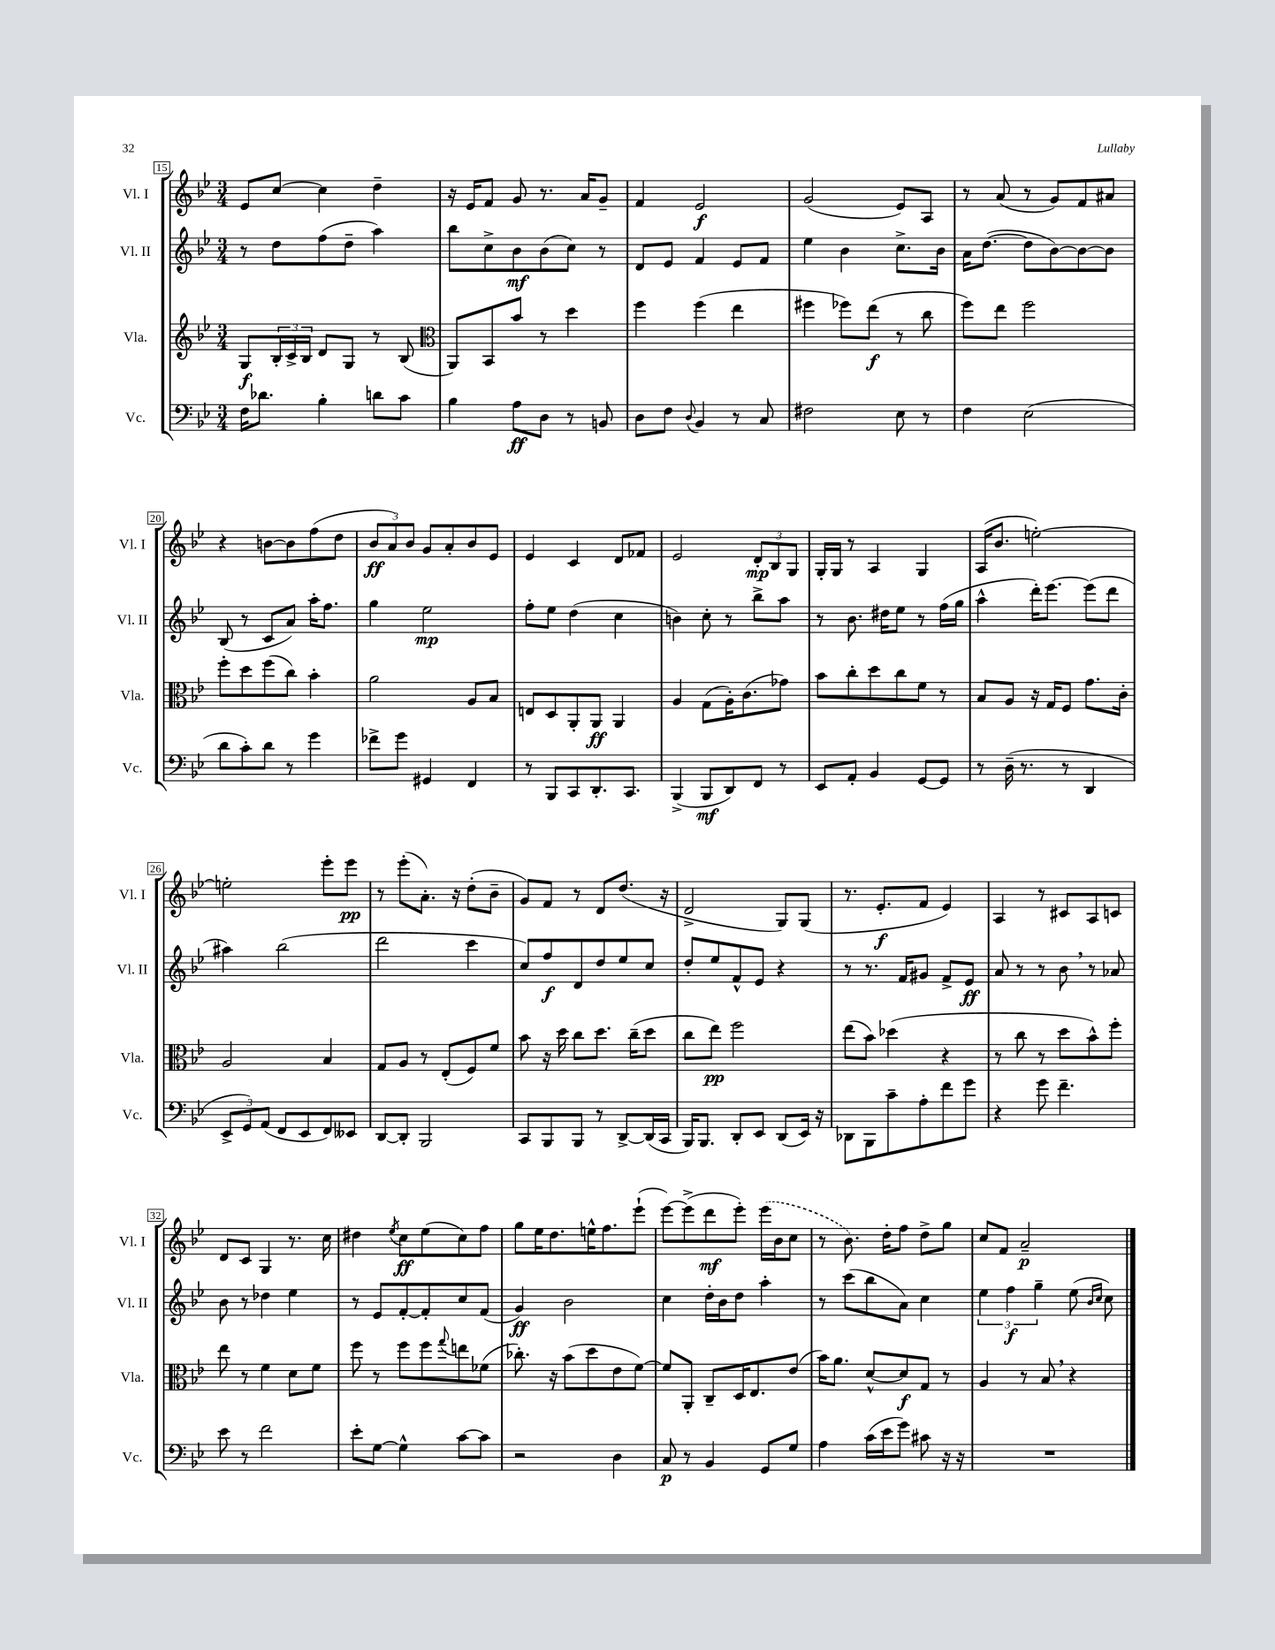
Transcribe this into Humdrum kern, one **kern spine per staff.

**kern	**kern	**kern	**kern
*staff4	*staff3	*staff2	*staff1
*clefF4	*clefG2	*clefG2	*clefG2
*k[b-e-]	*k[b-e-]	*k[b-e-]	*k[b-e-]
*M3/4	*M3/4	*M3/4	*M3/4
16F\LK	8G/L	8r	8e-/L
8.d-\J	.	.	.
.	24B-'/L	8dd\L	[8cc/J
.	24c^/	.	.
.	24B-/JJ	.	.
4B-'\	8d/L	(8ff\	4cc\]
.	8G/J	8dd~\J	.
8d\L	8r	4aa\)	4dd~\
8c\J	(8B-/	.	.
=	=	=	=
*	*clefC3	*	*
4B-\	8AA/L)	8bb-\L	16r
.	.	.	16e-/LK
.	8BB-/	8cc^\	8f/J
8A\L	8b-/J	8b-\	8g/
8D\J	8r	(8b-\	8.r
8r	4dd\	8cc\J)	.
.	.	.	16a/LK
8BB/	.	8r	8g~/J
=	=	=	=
8D\L	4ff\	8d/L	4f/
8F\J	.	8e-/J	.
8qqD/	.	.	.
4BB-/	(4ff\	4f/	2e-/
8r	4ee-\	8e-/L	.
8C/	.	8f/J	.
=	=	=	=
2F#\	4ff#\	4ee-\	(2g/
.	8ff-\L)	4b-\	.
.	(8ee-\J	.	.
8E-\	8r	8.cc^\L	8e-/L)
8r	8cc\	.	8A/J
.	.	16b-\Jk	.
=	=	=	=
4F\	8ff\L)	16a\LK	8r
.	.	([8.dd\J	.
.	8ee-\J	.	(8a/
(2E-\	2ff\	8dd\]L	8r
.	.	[8b-\)	8g/L)
.	.	8b-\_	8f/
.	.	8b-\]J	8a#/J
=	=	=	=
8d\L	8ff'\L	(8B-/	4r
8c'\)	8dd\	8r	.
8d\J	(8ff\	8c/L	[8b\L
8r	8cc\J)	8a/J)	8b\]
4g\	4b-'\	16aa'\LK	(8ff\
.	.	8.ff\J	.
.	.	.	8dd\J
=	=	=	=
8f-^\L	2a\	4gg\	12b-/L
.	.	.	12a/)
8g\J	.	.	.
.	.	.	12b-/J
4GG#/	.	2ee-\	8g/L
.	.	.	8a'/
4FF/	8A/L	.	8b-/
.	8B-/J	.	8e-/J
=	=	=	=
8r	8E/L	8ff'\L	4e-/
8BBB-/L	8D/	8ee-\J	.
8CC/	8AA'/	(4dd\	4c/
8.DD'/	8AA/J	.	.
.	4AA/	4cc\	8d/L
8.CC/J	.	.	.
.	.	.	8f-/J
=	=	=	=
(4BBB-^/	4A/	4b\)	2e-/
8BBB-/L	(8G\L	8cc'\	.
8DD/)	16A'\K)	8r	.
.	(8.c\	.	.
8FF/J	.	8bb-^\L	12d'/L
.	.	.	12B-/
8r	8g-\J)	8aa\J	.
.	.	.	12G/J
=	=	=	=
8EE-/L	8b-\L	8r	16G'/LL
.	.	.	16G/JJ
8AA'/J	8cc'\	8.b-\	8r
4BB-/	8dd\	.	4A/
.	.	16dd#\LK	.
.	8cc\	8ee-\J	.
[8GG/L	8f\J	8r	4G/
8GG/]J	8r	(16ff\LL	.
.	.	16gg\JJ	.
=	=	=	=
8r	8B-/L	4aa^^\	(16A/LK
.	.	.	8.b-/J
(16D~\	8A/J	.	.
8.r	.	.	.
.	16r	16ddd'\LK)	[2ee'\)
.	16G/LK	[8.eee-\J	.
8r	8F/J	.	.
4DD/	8.g\L	(8eee-\]L	.
.	.	8ddd\J	.
.	16c'\Jk	.	.
=	=	=	=
12EE-^/L	2A/	4aa#\)	2ee'\]
12GG/)	.	.	.
(12AA/J	.	.	.
8FF/L	.	(2bb-\	.
8EE-/	.	.	.
8FF/)	4B-/	.	8eee-'\L
8EE--/J	.	.	8eee-\J
=	=	=	=
[8DD/L	8G/L	2ddd\	8r
8DD'/]J	8A/J	.	(8eee-'\L
2BBB-/	8r	.	8.a'\J)
.	(8E-'/L	.	.
.	.	.	16r
.	8F/)	4ccc\	(8dd'\L
.	8f/J	.	8b-~\J
=	=	=	=
8CC/L	8b-\	8cc/L)	8g/L)
8BBB-/	16r	8ff/	8f/J
.	16dd\	.	.
8BBB-/J	8cc\L	8d/	8r
8r	8.dd\J	8dd/	8d/L
[8DD^/L	.	8ee-/	(8.dd/J
.	(16cc~\LK	.	.
(16DD/]L	8dd\J	8cc/J	.
16CC/JJ	.	.	16r
=	=	=	=
16BBB-/LK)	8cc\L	8dd'/L	2d^/
8.BBB-/J	.	.	.
.	8ee-\J)	8ee-/	.
8DD'/L	2ff\	8f^^/	.
8EE-/J	.	8e-/J	.
(8DD/L	.	4r	8G/L)
16EE-/Jk)	.	.	(8G/J
16r	.	.	.
=	=	=	=
8DD-\L	(8ee-\L	8r	8.r
8BBB-\	8b-\J)	8.r	.
.	.	.	8.e-'/L
8c~\	(4dd-\	.	.
.	.	16f/LK	.
8A'\	.	8g#/J	8f/J
8f\	4r	8f^/L	4e-/)
8g\J	.	8e-/J	.
=	=	=	=
4r	8r	8a/	4A/
.	8cc\	8r	.
8g\	8r	8r	8r
4.f~\	8dd\L	8b-\	8c#/L
.	8b-^^\)	8r	8A/
.	8ff'\J	8a-/	8c/J
=	=	=	=
8e-\	8ee-\	8b-\	8d/L
8r	8r	8r	8c/J
2f\	4f\	4dd-\	4G/
.	8d\L	4ee-\	8.r
.	8f\J	.	.
.	.	.	16cc\
=	=	=	=
8e-'\L	8ff\	8r	4dd#\
[8G\J	8r	8e-/L	.
.	.	.	8qee-/
4G^^\]	8ff\L	[8f'/	8cc\L
.	8ff\	8f'/]	(8ee-\
.	8qqgg/	.	.
[8c\L	8ee\	8cc/	8cc\)
8c\]J	(8f-\J	(8f/J	8ff\J
=	=	=	=
2r	8.cc-'\)	4g/)	8gg\L
.	.	.	16ee-\K
.	16r	.	8.dd\
.	(8b-\L	2b-\	.
.	8dd\	.	16ee^^\K
.	.	.	8.ff\
4D\	8e-\	.	.
.	[8f\J)	.	(8eee-`\J
=	=	=	=
8C/	8f/]L	4cc\	[8eee-\L)
8r	8AA'/J	.	(8eee-^\]
4BB-/	8C~/L	16dd'\LL	8ddd\
.	.	16b-\J	.
.	16D/K	8dd\J	8eee-'\J)
.	8.E-/	.	.
8GG/L	.	4aa'\	(16eee-\LL
.	.	.	16b-\J
8G/J	(8e-/J	.	8cc\J
=	=	=	=
4A\	16b-\LK)	8r	8r
.	8.a\J	.	.
.	.	(8ccc\L	8.b-\)
(16c\LL	[8d^^/L	8bb-\	.
16e-\J	.	.	16dd'\LK
8g\J)	8d/]	8a\J)	8ff\J
8c#\	8G/J	4cc\	8dd^\L
16r	8r	.	8gg\J
16r	.	.	.
=	=	=	=
2.r	4A/	6ee-\	8cc/L
.	.	.	8f/J
.	.	6ff\	.
.	8r	.	2a~/
.	.	6gg~\	.
.	8B-/	.	.
.	4r	(8ee-\	.
.	.	16qqb-/LL	.
.	.	16qqcc/JJ	.
.	.	8cc\)	.
==	==	==	==
*-	*-	*-	*-
